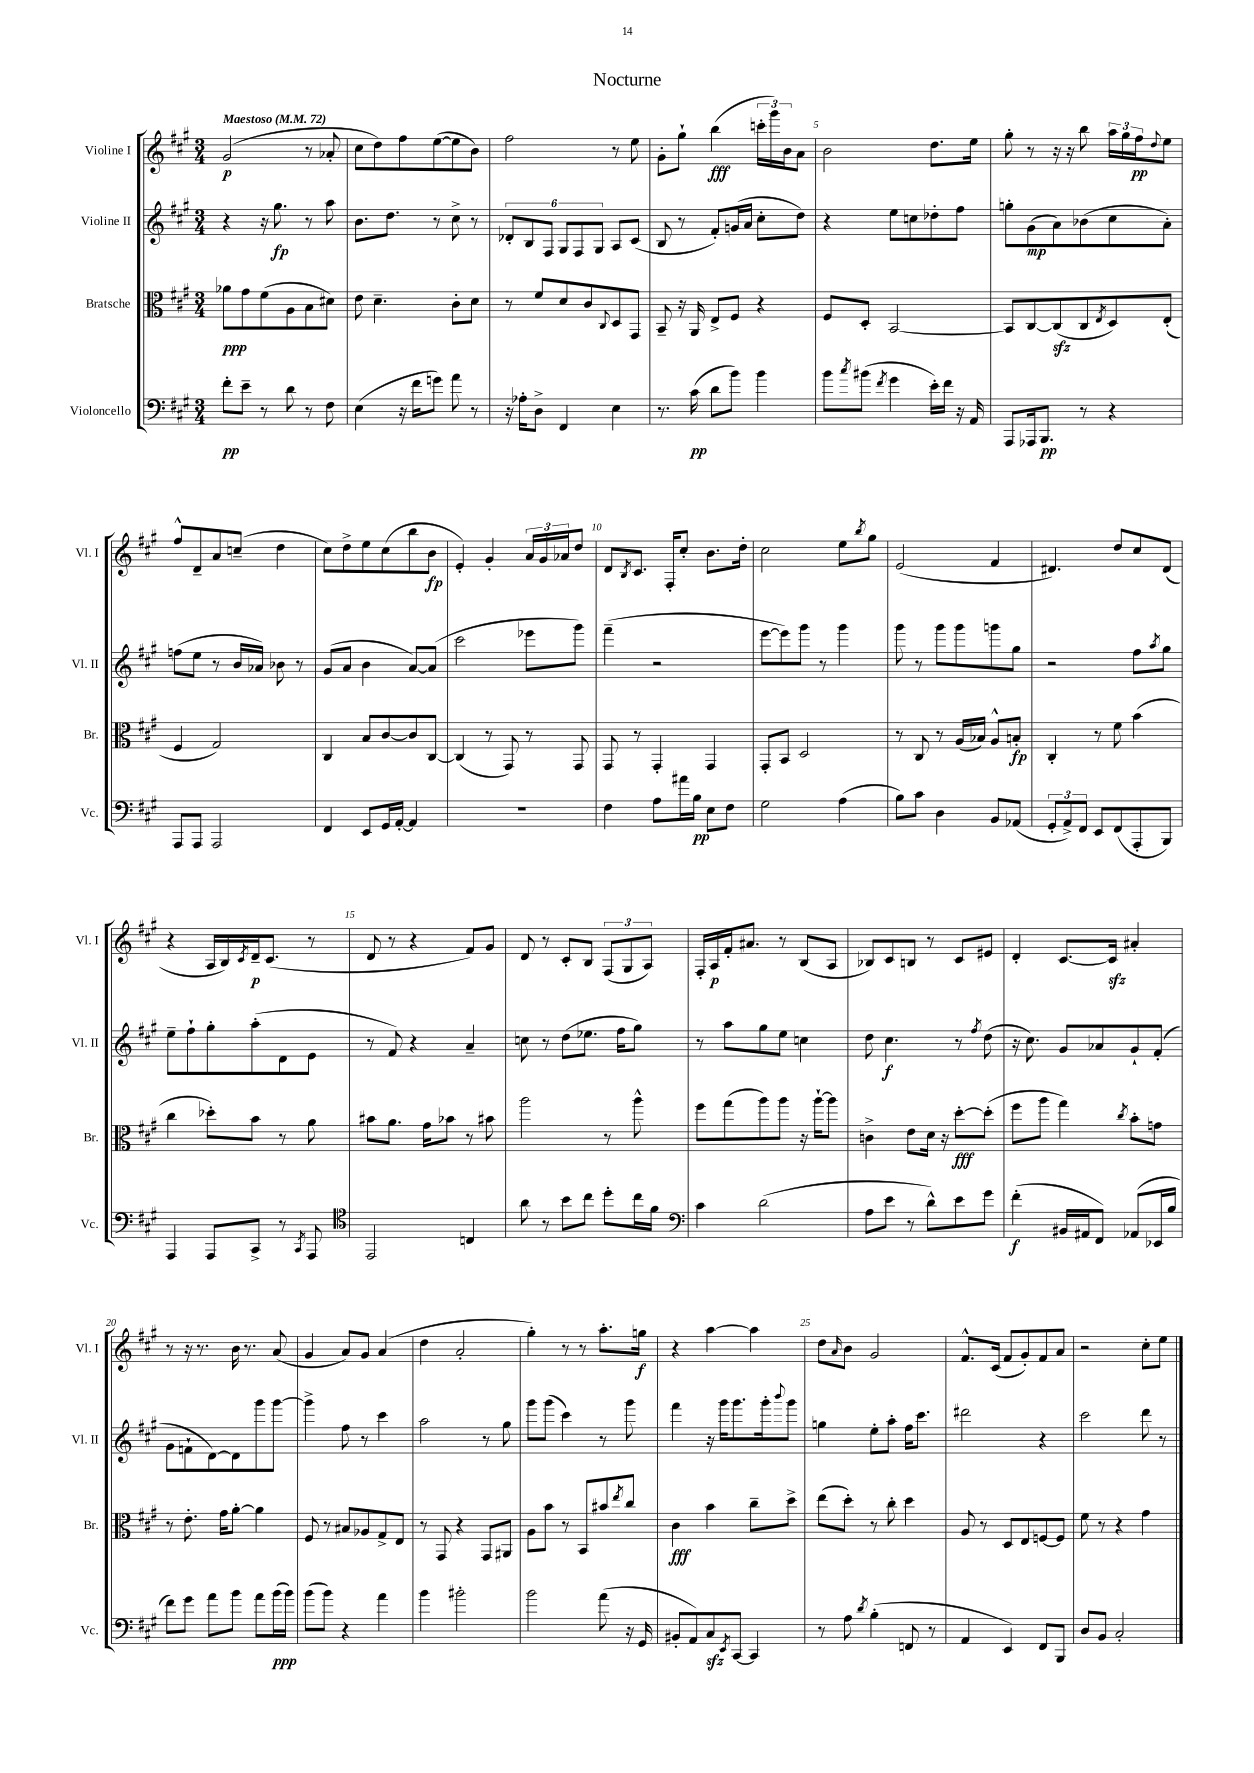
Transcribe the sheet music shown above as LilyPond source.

\header { title = "Nocturne" }
<<
\new StaffGroup <<
\new Staff = "s0" \with { instrumentName = "Violine I" shortInstrumentName = "Vl. I" } {
    \clef treble \key a \major \numericTimeSignature \time 3/4 \tempo "Maestoso" 4 = 72
    gis'2\p( r8 aes'8-. |
    cis''8 d''8) fis''8 e''8~( e''8 b'8) |
    fis''2 r8 e''8 |
    gis'8-. gis''8-! b''4\fff( \tuplet 3/2 { c'''16-. gis'''16) b'16 } a'8 |
    b'2 d''8. e''16 |
    gis''8-. r8 r16 r16 b''8 \tuplet 3/2 { a''16 gis''16 fis''16\pp } \appoggiatura { d''8 } e''8 |
    fis''8-^ d'8-- a'8 c''8--( d''4 |
    cis''8) d''8-> e''8 cis''8( b''8 b'8\fp |
    e'4-.) gis'4-. \tuplet 3/2 { a'16 gis'16 aes'16 } d''8 |
    d'8 \acciaccatura { b8 } cis'8. fis16-. cis''8-. b'8. d''16-. |
    cis''2 e''8 \acciaccatura { b''8 } gis''8 |
    e'2( fis'4 |
    dis'4.) d''8 cis''8 dis'8( |
    r4 a16 b16) \acciaccatura { cis'8 } d'16--\p cis'8.( r8 |
    d'8 r8 r4 fis'8) gis'8 |
    d'8 r8 cis'8-. b8 \tuplet 3/2 { fis8( gis8 a8) } |
    fis16-. a16\p fis'16-. ais'8. r8 b8( a8 |
    bes8) cis'8 b8 r8 cis'8 eis'8 |
    d'4-. cis'8.~ cis'16\sfz ais'4-. |
    r8 r16 r8. b'16 r8. a'8( |
    gis'4 a'8) gis'8 a'4( |
    d''4 a'2-. |
    gis''4-.) r8 r8 a''8.-. g''16\f |
    r4 a''4~ a''4 |
    d''8 \grace { a'16 } b'8 gis'2 |
    fis'8.-^ cis'16( fis'8 gis'8-.) fis'8 a'8 |
    r2 cis''8-. e''8 \bar "|." |
}
\new Staff = "s1" \with { instrumentName = "Violine II" shortInstrumentName = "Vl. II" } {
    \clef treble \key a \major \numericTimeSignature \time 3/4
    r4 r16 gis''8.\fp r8 a''8 |
    b'8. d''8. r8 cis''8-> r8 |
    \tuplet 6/4 { des'8-. b8 fis8 gis8 fis8 gis8 } a8 cis'8( |
    b8 r8 fis'8-.) g'16( a'16 cis''8-. d''8) |
    r4 e''8 c''8 des''8-. fis''8 |
    g''8-. gis'8\mp( a'8) bes'8( cis''8 a'8-.) |
    f''8( e''8 r8 b'16 aes'16) bes'8 r8 |
    gis'8( a'8 b'4 a'8~) a'8( |
    cis'''2 ees'''8 gis'''8) |
    fis'''4--( r2 |
    e'''8~ e'''8) gis'''8 r8 gis'''4 |
    gis'''8 r8 gis'''8 gis'''8 g'''8 gis''8 |
    r2 fis''8 \acciaccatura { a''8 } gis''8 |
    e''8-- fis''8-! gis''8-. a''8-.( d'8 e'8 |
    r8 fis'8) r4 a'4-- |
    c''8 r8 d''8( ees''8. fis''16 gis''8) |
    r8 a''8 gis''8 e''8 c''4 |
    d''8 cis''4.\f r8 \acciaccatura { fis''8 } d''8( |
    r16 cis''8.) gis'8 aes'8 gis'8-! fis'8-.( |
    gis'8 f'8-! d'8~) d'8 gis'''8 gis'''8~ |
    gis'''4-> fis''8 r8 cis'''4 |
    a''2 r8 gis''8 |
    gis'''8 gis'''8( cis'''4) r8 gis'''8 |
    fis'''4 r16 gis'''16 gis'''8. gis'''16-. \appoggiatura { b'''8 } gis'''8 |
    g''4 e''8-. a''8-. fis''16 cis'''8. |
    dis'''2 r4 |
    cis'''2 d'''8 r8 \bar "|." |
}
\new Staff = "s2" \with { instrumentName = "Bratsche" shortInstrumentName = "Br." } {
    \clef alto \key a \major \numericTimeSignature \time 3/4
    aes'8\ppp gis'8 fis'8( a8 b8 dis'8) |
    e'8 d'4.-- cis'8-. d'8 |
    r8 fis'8 d'8 cis'8 \appoggiatura { cis8 } d8 gis,8 |
    b,8-- r16 a,16 e8-> fis8 r4 |
    fis8 d8-. b,2~ |
    b,8 cis8~ cis8\sfz( cis8 \acciaccatura { e8 } d8) e8-.( |
    fis4 gis2) |
    cis4 b8 cis'8~ cis'8 cis8~ |
    cis4( r8 gis,8) r8 gis,8 |
    gis,8 r8 gis,4-. gis,4 |
    gis,8-. b,8 d2 |
    r8 cis8 r8 a16( bes16) a8-^ b8-.\fp |
    cis4-. r8 fis'8 b'4( |
    cis''4 des''8-.) b'8 r8 a'8 |
    bis'8 a'8. gis'16 bes'8 r8 bis'8 |
    a''2 r8 a''8-^ |
    fis''8 gis''8( a''8) a''8 r16 a''16~-! a''8 |
    c'4-> e'8 d'16 r16 d''8~-.\fff d''8-.( |
    fis''8 a''8 gis''4) \acciaccatura { cis''8 } b'8-. g'8 |
    r8 e'8.-. gis'16 a'8~-. a'4 |
    fis8 r8 bis8 aes8 gis8-> e8 |
    r8 gis,8 r4 gis,8 ais,8 |
    a8 b'8 r8 b,8 bis'8 \acciaccatura { e''8 } cis''8 |
    cis'4\fff b'4 cis''8-- d''8-> |
    e''8( d''8-.) r8 cis''8-. d''4 |
    a8 r8 d8 e8 f8~ f8 |
    fis'8 r8 r4 gis'4 \bar "|." |
}
\new Staff = "s3" \with { instrumentName = "Violoncello" shortInstrumentName = "Vc." } {
    \clef bass \key a \major \numericTimeSignature \time 3/4
    fis'8-.\pp e'8-- r8 d'8 r8 fis8 |
    e4( r16 fis'16 g'8) a'8 r8 |
    r16 aes16-. d8-> fis,4 e4 |
    r8. cis'16\pp( d'8 b'8) b'4 |
    b'8 \acciaccatura { cis''8 } bis'8( \acciaccatura { fis'8 } gis'4 e'16-.) fis'16 r16 a,16 |
    a,,8 aes,,16 b,,8.\pp r8 r4 |
    a,,8 a,,8 a,,2 |
    fis,4 e,8 gis,16 a,16~-. a,4 |
    R2. |
    fis4 a8 ais'16 b16\pp e8 fis8 |
    gis2 a4( |
    b8) cis'8 d4 b,8 aes,8( |
    \tuplet 3/2 { gis,8-. a,8->) fis,8 } e,8 fis,8( a,,8-. b,,8) |
    a,,4 a,,8 cis,8-> r8 \acciaccatura { cis,8 } a,,8 |
    \clef tenor e,2 c4 |
    a'8 r8 b'8 cis''8 d''8-. cis''16 fis'16 |
    \clef bass cis'4 d'2( |
    a8 e'8 r8 d'8-^) e'8 gis'8 |
    fis'4-.\f( bis,16 ais,16 fis,8) aes,8( ees,16 b16 |
    fis'8) gis'8 a'8 b'8 a'8 b'16\ppp( b'16) |
    b'8( b'8) r4 a'4 |
    b'4 bis'2-. |
    b'2 a'8( r16 gis,16 |
    bis,8-. a,8) cis8\sfz \acciaccatura { e,8 } cis,8~ cis,4 |
    r8 a8 \acciaccatura { d'8 } b4-.( f,8 r8 |
    a,4 e,4) fis,8 b,,8 |
    d8 b,8 cis2-. \bar "|." |
}
>>
>>
\layout { \context { \Score \override BarNumber.break-visibility = ##(#f #t #t) barNumberVisibility = #(every-nth-bar-number-visible 5) } }
